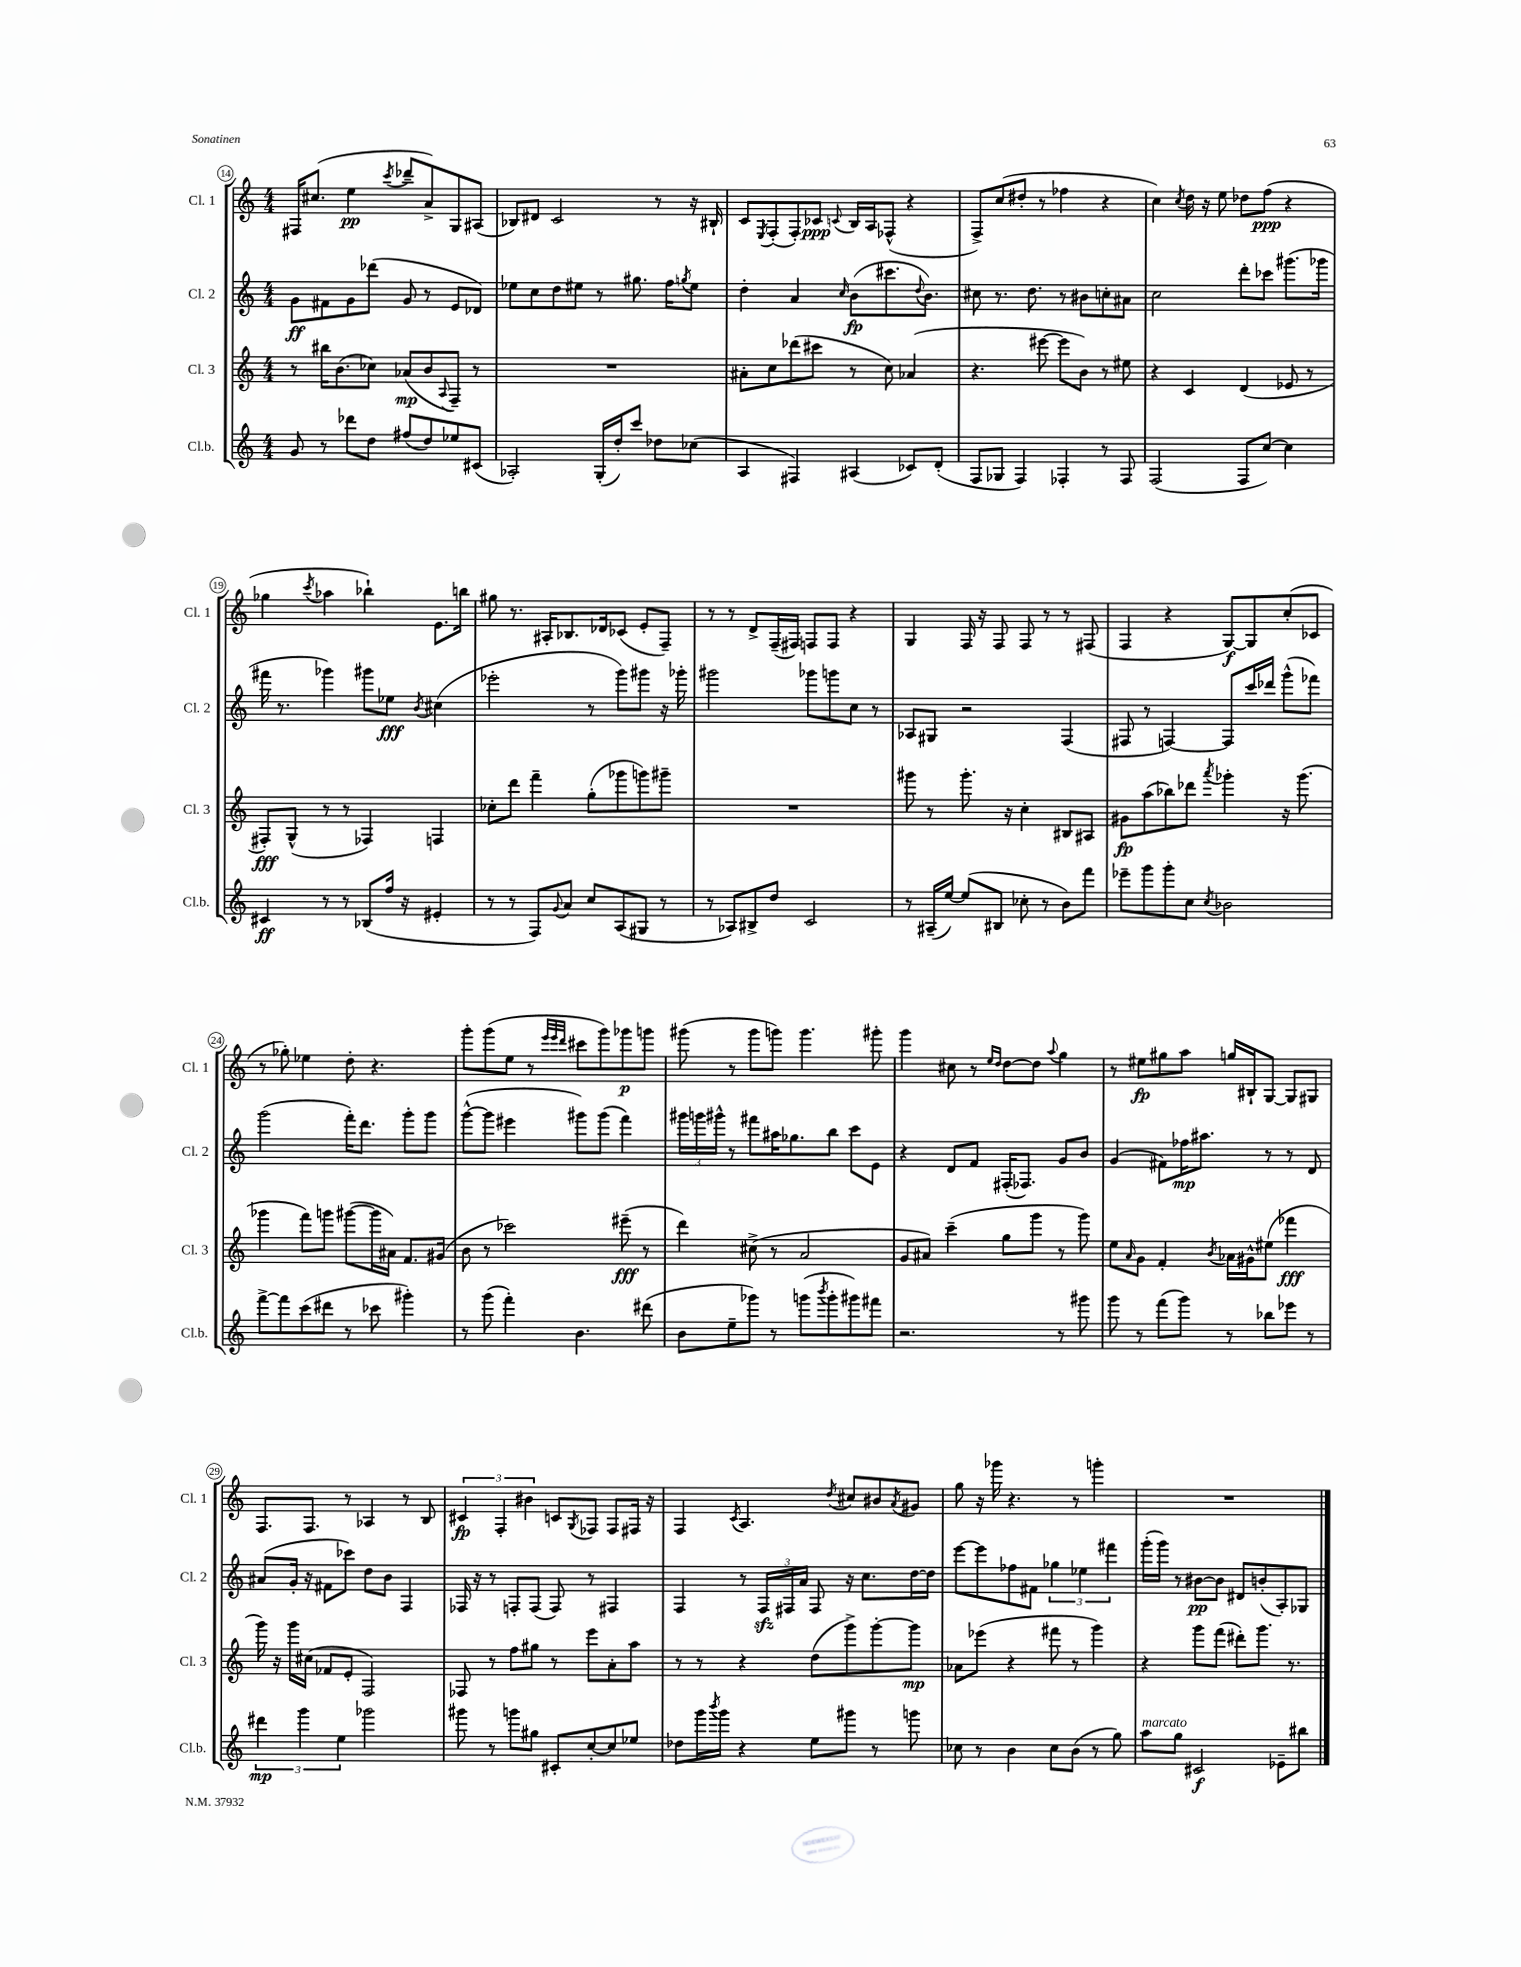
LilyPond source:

<<
\new StaffGroup <<
\new Staff = "s0" \with { instrumentName = "Cl. 1" shortInstrumentName = "Cl. 1" } {
    \clef treble \key c \major \numericTimeSignature \time 4/4
    fis16 cis''8.( e''4\pp \acciaccatura { c'''8 } des'''8-- a'8->) g8 ais8( |
    bes8) dis'8 c'2 r8 r16 bis16-! |
    c'8 \acciaccatura { e8 } f8-.( f8-.) ces'8\ppp \appoggiatura { c'8 } b16 a16 fes8-^( r4 |
    f8->) c''8( dis''8-. r8 fes''4 r4 |
    c''4) \acciaccatura { c''8 } d''16 r16 e''8 des''8 f''8\ppp( r4 |
    ges''4 \acciaccatura { c'''8 } aes''4 bes''4-!) e'8. b''16 |
    gis''8 r8. ais16-. bes8. des'16 ces'8( e'8-. f8--) |
    r8 r8 d'8-> f16--( fis16) f8 f8 r4 |
    g4 f16 r16 f8 f8 r8 r8 fis8( |
    f4 r4 g8~\f) g8 c''8-.( ces'8 |
    r8 ges''8-.) ees''4 d''8-. r4. |
    g'''8-. g'''8( e''8 r8 \grace { e'''32 e'''32 d'''32 } cis'''8 g'''8) ges'''8\p g'''8 |
    gis'''8( r8 gis'''8 g'''8) g'''4. gis'''8-. |
    g'''4 cis''8 r8 \grace { e''16 d''16 } d''8~ d''8 \appoggiatura { a''8 } g''4 |
    r8 eis''8\fp gis''8 a''8 g''16 bis16-! g8~ g8 gis8 |
    f8. f8. r8 aes4 r8 b8 |
    \tuplet 3/2 { cis'4\fp f4-. bis'4 } c'8 \acciaccatura { g8 } fes8 fes8 fis16 r16 |
    f4 \acciaccatura { c'8 } a4. \acciaccatura { d''8 } cis''8 bis'8 \acciaccatura { a'8 } gis'8 |
    g''8 r16 ges'''16 r4. r8 g'''4-. |
    R1 \bar "|." |
}
\new Staff = "s1" \with { instrumentName = "Cl. 2" shortInstrumentName = "Cl. 2" } {
    \clef treble \key c \major \numericTimeSignature \time 4/4
    g'8\ff fis'8 g'8 des'''8( g'8 r8 e'8 des'8) |
    ees''8 c''8 d''8 eis''8 r8 gis''8. f''16 \acciaccatura { g''8 } eis''8 |
    d''4-. a'4 \grace { c''16 } b'8\fp( cis'''8. \appoggiatura { d''8 } b'8.) |
    cis''8 r8. d''8. r8 bis'8 c''8-. ais'8 |
    c''2 d'''8-. ces'''8 gis'''8.( ges'''16 |
    fis'''16 r8. ges'''4) gis'''8 ees''8\fff \acciaccatura { b'8 } cis''4( |
    ees'''2-. r8 g'''8) gis'''8 r16 ges'''16-. |
    gis'''2 ges'''8 g'''8 c''8 r8 |
    aes8 gis8 r2 f4( |
    fis8 r8 f4~) f8 c'''16 des'''16 g'''8-^( fes'''8) |
    g'''2( f'''16-.) d'''8. g'''8-. g'''8 |
    g'''8~-^( g'''8 eis'''4 gis'''8) gis'''8( f'''4) |
    \tuplet 3/2 { gis'''16 g'''16 gis'''16-^ } r8 fis'''8 ais''16 ges''8. b''8 c'''8 e'8 |
    r4 d'8 f'8 fis16-.( fes8.) g'8 b'8 |
    g'4( fis'8) fes''16\mp ais''8. r8 r8 d'8 |
    ais'8( g'16-. r16 fis'8 ces'''8) d''8 b'8 f4 |
    fes16 r16 r8 f8-. f8( f8) r8 fis4 |
    f4 r8 \tuplet 3/2 { f16\sfz fis16 a'16 } fis8 r16 c''8. d''16~ d''16 |
    e'''8~ e'''8 fes''8 fis'8 \tuplet 3/2 { ges''4 ees''4 fis'''4 } |
    g'''16-.( g'''16) r8 bis'8~\pp bis'8 dis'8 b'8-.( a8-.) ges8 \bar "|." |
}
\new Staff = "s2" \with { instrumentName = "Cl. 3" shortInstrumentName = "Cl. 3" } {
    \clef treble \key c \major \numericTimeSignature \time 4/4
    r8 bis''16 b'8.( ces''8) aes'8\mp( b'8 \appoggiatura { a8 } f8--) r8 |
    R1 |
    ais'8-. c''8 des'''8( cis'''8 r8 c''8) aes'4( |
    r4. eis'''8~ eis'''8 b'8) r8 eis''8 |
    r4 c'4 d'4( ees'8 r8 |
    fis8-.\fff) g8-^( r8 r8 fes4) f4 |
    ces''8-. d'''8 f'''4-- g''8-.( ges'''8 g'''8) gis'''8-- |
    R1 |
    gis'''8 r8 gis'''8.-. r16 c''4-. bis8 ais8 |
    gis'8\fp a''8( bes''8) des'''8 \acciaccatura { a'''8 } ges'''4-. r16 ges'''8.( |
    ges'''4 f'''8) g'''8 gis'''8~( gis'''16 ais'16) f'8. gis'16( |
    b'8 r8 ces'''2) eis'''8--\fff( r8 |
    d'''4) cis''8->( r8 a'2 |
    g'8 ais'8) c'''4--( g''8 g'''8 r8 g'''8) |
    e''8 \grace { a'16 } g'8 f'4-. \acciaccatura { b'8 } aes'16 gis'16-^ eis''8( fes'''4\fff |
    g'''16) r16 g'''16 cis''16( fes'8 e'8-. f2) |
    fes8 r8 f''8 gis''8 r8 e'''8 a'8-. a''8 |
    r8 r8 r4 d''8( g'''8->) g'''8~-. g'''8\mp |
    aes'8 ees'''8( r4 fis'''8 r8 g'''4) |
    r4 g'''8 f'''8( dis'''8-.) g'''8. r8. \bar "|." |
}
\new Staff = "s3" \with { instrumentName = "Cl.b." shortInstrumentName = "Cl.b." } {
    \clef treble \key c \major \numericTimeSignature \time 4/4
    g'8 r8 des'''8 d''8 fis''8( d''8) ees''8 cis'8( |
    aes2-.) g16-.( d''16-.) c'''8 des''8 ces''8( |
    a4 fis4) ais4( ces'8) d'8-.( |
    f8 ges8 f4) fes4-. r8 fes8 |
    f2( f8 c''8~) c''4 |
    cis'4\ff r8 r8 bes8( f''16 r16 eis'4-. |
    r8 r8 f8) \appoggiatura { g'8 } a'8 c''8 a8( gis8 r8 |
    r8 aes8) bis8-> d''8 c'2 |
    r8 ais16--( e''16~) e''8( bis8 ces''8-. r8 b'8) f'''8 |
    ees'''8-- g'''8 g'''8-. c''8 \acciaccatura { c''8 } bes'2 |
    f'''8~-> f'''8 c'''8( dis'''8 r8 ces'''8 gis'''4-.) |
    r8 g'''8( f'''4-.) b'4. dis'''8( |
    b'8 e''8-- ges'''8) r8 g'''8( \acciaccatura { b'''8 } g'''8-. gis'''8) fis'''8 |
    r2. r8 gis'''8 |
    g'''8 r8 f'''8( g'''8) r8 bes''8 ees'''8 r8 |
    \tuplet 3/2 { dis'''4\mp g'''4 e''4 } ges'''2 |
    gis'''8 r8 g'''8 gis''8 cis'8-. c''8~-. c''8 ees''8 |
    des''8 g'''16 \acciaccatura { b'''8 } g'''16 r4 e''8 gis'''8 r8 g'''8 |
    ces''8 r8 b'4 ces''8 b'8( r8 g''8) |
    a''8^\markup { \italic "marcato" } g''8 cis'2\f ees'8-- bis''8 \bar "|." |
}
>>
>>
\layout { \context { \Score currentBarNumber = #14 \override BarNumber.stencil = #(make-stencil-circler 0.1 0.3 ly:text-interface::print) } }
